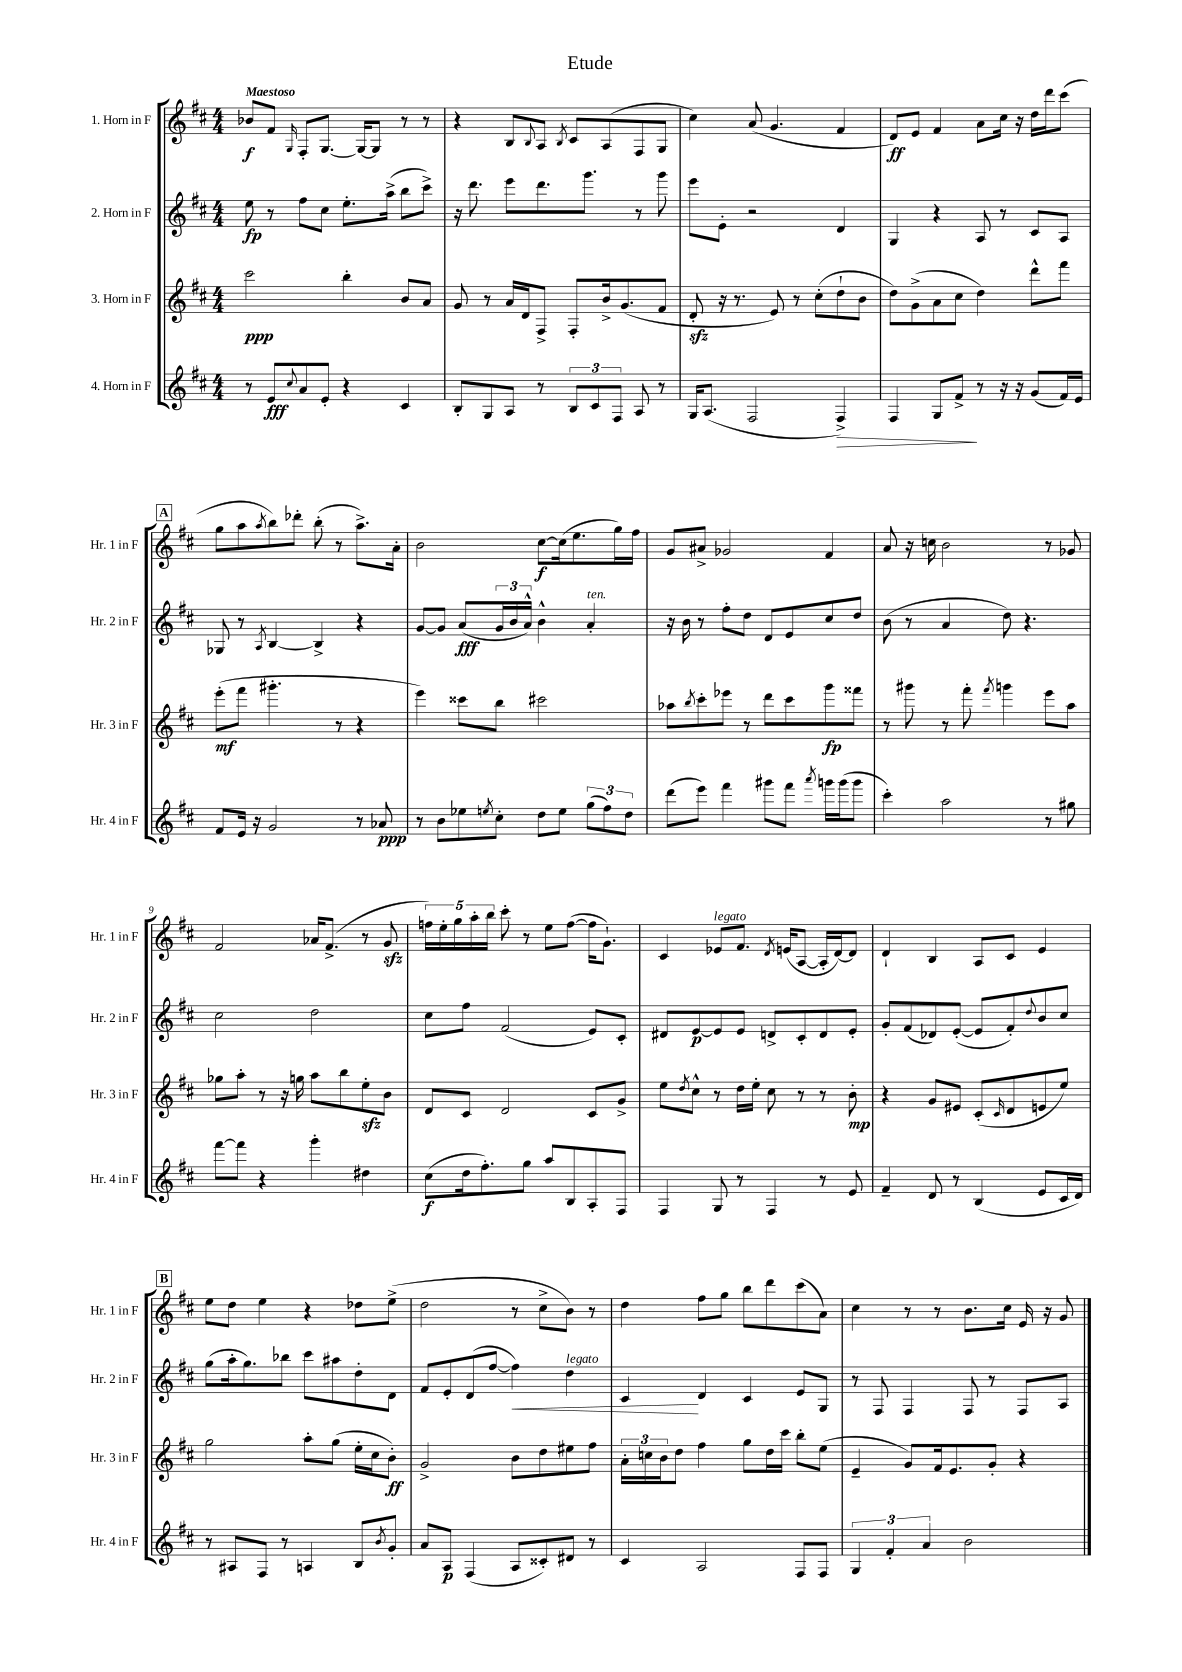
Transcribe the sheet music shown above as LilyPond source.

\header { title = "Etude" }
<<
\new StaffGroup <<
\new Staff = "s0" \with { instrumentName = "1. Horn in F" shortInstrumentName = "Hr. 1 in F" } {
    \clef treble \key d \major \numericTimeSignature \time 4/4 \tempo "Maestoso"
    bes'8\f fis'8 \grace { g16 } fis8-. g8.~ g16~ g8 r8 r8 |
    r4 b8 \appoggiatura { b8 } a8 \acciaccatura { b8 } cis'8 a8( fis8 g8 |
    cis''4) a'8( g'4. fis'4 |
    d'8\ff) e'8 fis'4 a'8 cis''16 r16 d''16 d'''16 cis'''8( |
    \mark \markup { \box "A" } g''8 a''8 \acciaccatura { a''8 } b''8) des'''8-. b''8-.( r8 a''8.->) a'16-. |
    b'2 cis''8~\f cis''16( e''8. g''16) fis''16 |
    g'8 ais'8-> ges'2 fis'4 |
    a'8 r16 c''16 b'2 r8 ges'8 |
    fis'2 aes'16 fis'8.->( r8 g'8\sfz |
    \tuplet 5/4 { f''16) e''16-. g''16 a''16-. b''16 } cis'''8-. r8 e''8 f''8~( f''16 g'8.-!) |
    cis'4 ees'8^\markup { \italic "legato" } fis'8. \acciaccatura { d'8 } e'16( a8~ a16-. d'16~) d'8 |
    d'4-! b4 a8 cis'8 e'4 |
    \mark \markup { \box "B" } e''8 d''8 e''4 r4 des''8 e''8->( |
    d''2 r8 cis''8-> b'8) r8 |
    d''4 fis''8 g''8 b''8 d'''8 cis'''8( a'8) |
    cis''4 r8 r8 b'8. cis''16 e'16 r16 g'8 \bar "|." |
}
\new Staff = "s1" \with { instrumentName = "2. Horn in F" shortInstrumentName = "Hr. 2 in F" } {
    \clef treble \key d \major \numericTimeSignature \time 4/4
    e''8\fp r8 fis''8 cis''8 e''8.-. a''16->( b''8 cis'''8->) |
    r16 d'''8. e'''8 d'''8. g'''8. r8 g'''8 |
    e'''8 e'8-. r2 d'4 |
    g4 r4 a8 r8 cis'8 a8 |
    \mark \markup { \box "A" } ges8 r8 \acciaccatura { a8 } b4~ b4-> r4 |
    g'8~ g'8 a'8\fff( \tuplet 3/2 { g'16 b'16 a'16-^) } b'4-^ a'4-.^\markup { \italic "ten." } |
    r16 b'16 r8 fis''8-. d''8 d'8 e'8 cis''8 d''8 |
    b'8( r8 a'4 d''8) r4. |
    cis''2 d''2 |
    cis''8 fis''8 fis'2( e'8) cis'8-. |
    dis'8 e'8~\p e'8 e'8 d'8-> cis'8-. d'8 e'8-. |
    g'8-. fis'8( des'8) e'8~-.( e'8 fis'8-.) \appoggiatura { d''8 } b'8 cis''8 |
    \mark \markup { \box "B" } g''8( a''16-. g''8.) bes''8 cis'''8 ais''8 d''8-. d'8 |
    fis'8 e'8-. d'8( fis''8~ fis''4\<) d''4^\markup { \italic "legato" } |
    cis'4\! d'4 cis'4 e'8 g8 |
    r8 fis8 fis4 fis8 r8 fis8 a8 \bar "|." |
}
\new Staff = "s2" \with { instrumentName = "3. Horn in F" shortInstrumentName = "Hr. 3 in F" } {
    \clef treble \key d \major \numericTimeSignature \time 4/4
    cis'''2\ppp b''4-. b'8 a'8 |
    g'8 r8 a'16 d'16 fis8-> fis8-. b'16-> g'8.( fis'8 |
    d'8-.\sfz r16 r8. e'8) r8 cis''8-.( d''8-! b'8 |
    d''8) g'8->( a'8 cis''8 d''4) d'''8-^ fis'''8 |
    \mark \markup { \box "A" } e'''8-.\mf( fis'''8 gis'''4.-. r8 r4 |
    e'''4) cisis'''8 b''8 cis'''2 |
    aes''8 \acciaccatura { b''8 } cis'''8-. ees'''8 r8 d'''8 cis'''8 g'''8\fp fisis'''8 |
    r8 gis'''8 r8 fis'''8-. \acciaccatura { fis'''8 } g'''4 e'''8 a''8 |
    ges''8 a''8-. r8 r16 g''16 a''8 b''8 e''8-.\sfz b'8 |
    d'8 cis'8 d'2 cis'8 g'8-> |
    e''8 \acciaccatura { d''8 } cis''8-^ r8 d''16 e''16-. cis''8 r8 r8 b'8-.\mp |
    r4 g'8 eis'8 cis'8-.( \grace { cis'16 } d'8 e'8 e''8) |
    \mark \markup { \box "B" } g''2 a''8-. g''8( e''16-. cis''16 b'8-.\ff) |
    g'2-> b'8 d''8 eis''8 fis''8 |
    \tuplet 3/2 { a'16-. c''16 b'16 } d''8 fis''4 g''8 d''16 cis'''16 b''8-. e''8( |
    e'4-- g'8) fis'16 e'8. g'8-. r4 \bar "|." |
}
\new Staff = "s3" \with { instrumentName = "4. Horn in F" shortInstrumentName = "Hr. 4 in F" } {
    \clef treble \key d \major \numericTimeSignature \time 4/4
    r8 e'8\fff \appoggiatura { cis''8 } a'8 e'8-. r4 cis'4 |
    b8-. g8 a8 r8 \tuplet 3/2 { b8 cis'8 fis8 } a8 r8 |
    g16 a8.( fis2 fis4->\>) |
    fis4 g8 fis'8->\! r8 r16 r16 g'8( fis'16) e'16 |
    \mark \markup { \box "A" } fis'8 e'16 r16 g'2 r8 aes'8\ppp |
    r8 b'8 ees''8 \acciaccatura { e''8 } cis''8-. d''8 e''8 \tuplet 3/2 { g''8( fis''8) d''8 } |
    d'''8( e'''8) fis'''4 gis'''8 fis'''8 \acciaccatura { a'''8 } g'''16 g'''16( g'''8 |
    cis'''4-.) a''2 r8 gis''8 |
    fis'''8~ fis'''8 r4 g'''4-. dis''4 |
    cis''8\f( d''16 fis''8.-.) g''8 a''8 b8 a8-. fis8 |
    fis4 g8 r8 fis4 r8 e'8 |
    fis'4-- d'8 r8 b4( e'8 cis'16 d'16) |
    \mark \markup { \box "B" } r8 ais8 fis8 r8 a4 b8 \acciaccatura { b'8 } g'8-. |
    a'8 a8\p fis4( a8 cisis'8-.) dis'8 r8 |
    cis'4 a2 fis8 fis8 |
    \tuplet 3/2 { g4 fis'4-. a'4 } b'2 \bar "|." |
}
>>
>>
